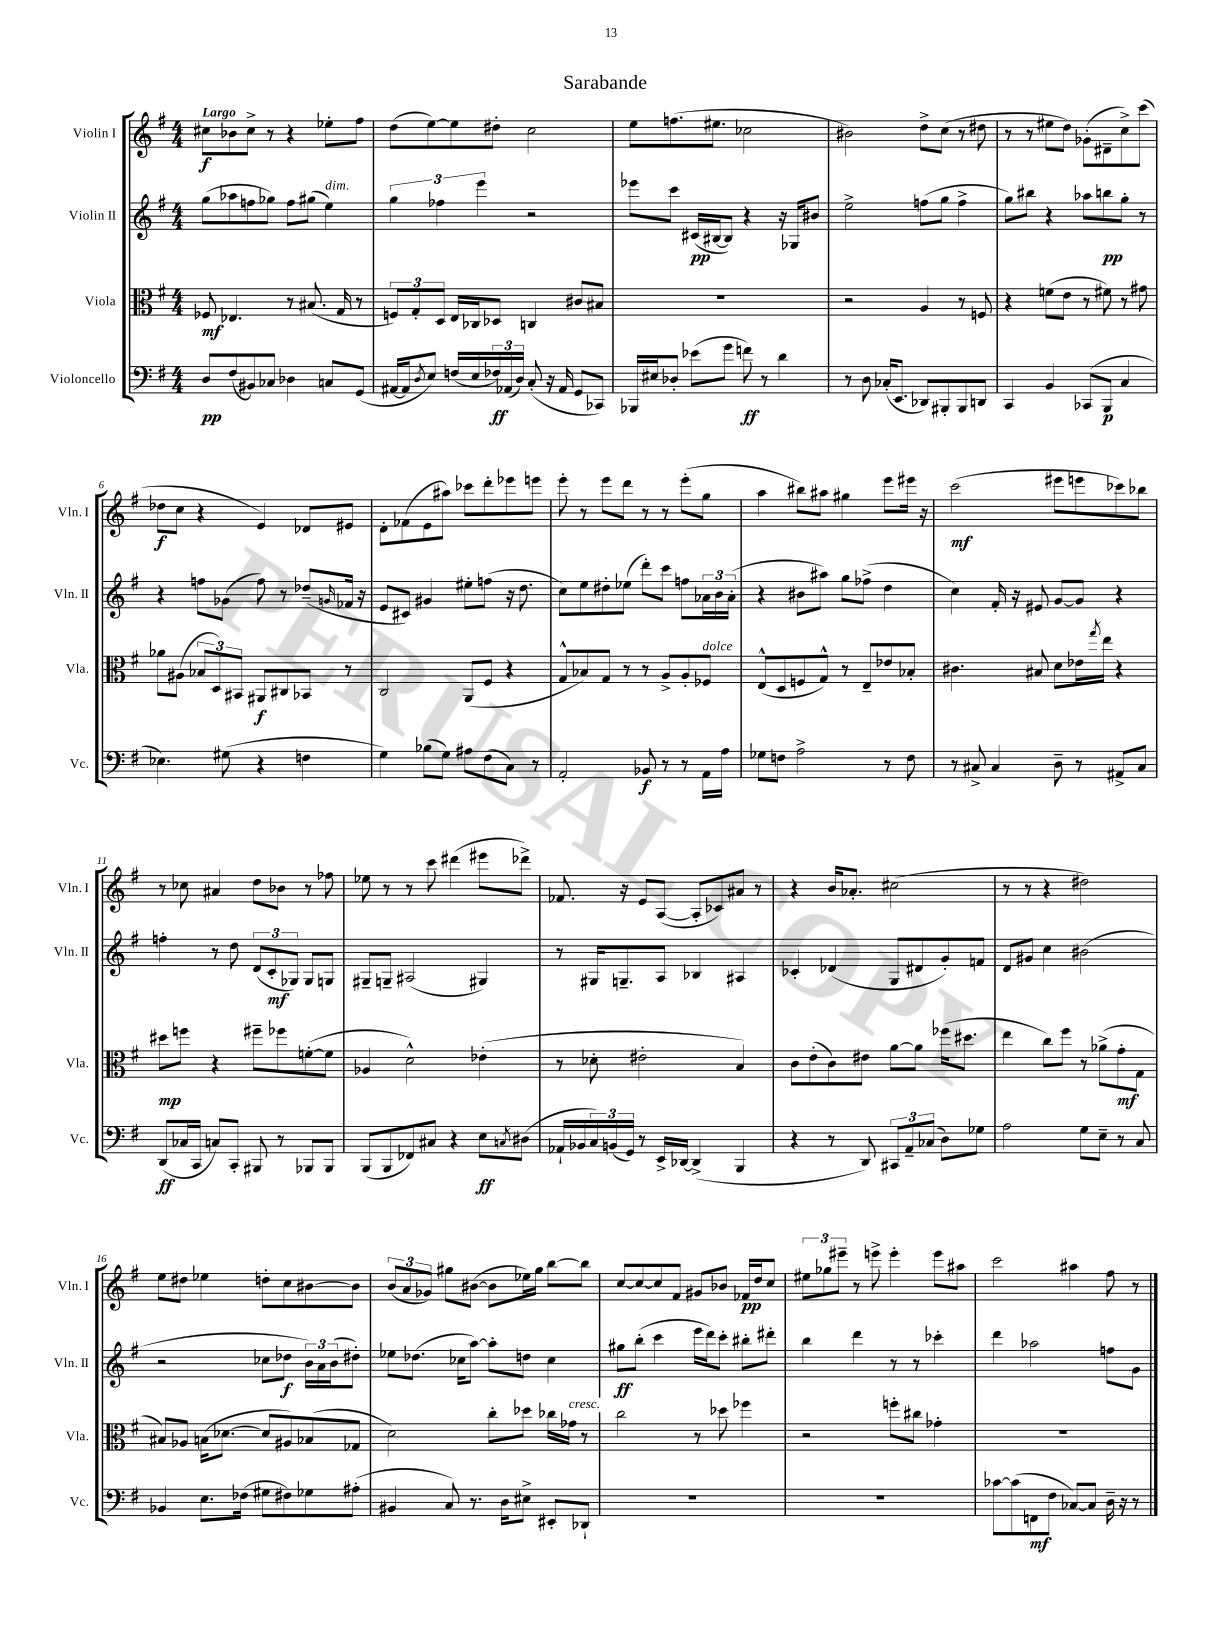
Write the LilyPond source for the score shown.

\header { title = "Sarabande" }
<<
\new StaffGroup <<
\new Staff = "s0" \with { instrumentName = "Violin I" shortInstrumentName = "Vln. I" } {
    \clef treble \key g \major \numericTimeSignature \time 4/4 \tempo "Largo"
    cis''8\f bes'8 cis''8-> r8 r4 ees''8-. fis''8 |
    d''8( e''8~) e''8 dis''8-. c''2 |
    e''8 f''8.( eis''8. ces''2 |
    bis'2) d''8-> c''8( r8 dis''8 |
    r8 r8 eis''8 d''8) ges'8-.( dis'8-- c''8->) c'''8( |
    des''8\f c''8 r4 e'4) des'8 eis'8 |
    d'8-. fes'8( e'8 ais''8) ces'''8 d'''8-. ees'''8 e'''8 |
    e'''8-. r8 e'''8 d'''8 r8 r8 e'''8-.( g''8 |
    a''4 bis''8) ais''8 gis''4 e'''8 eis'''16 r16 |
    c'''2\mf( eis'''8 e'''8 ces'''8) bes''8 |
    r8 ces''8 ais'4 d''8 bes'8 r8 fes''8 |
    ees''8 r8 r8 c'''8 dis'''4( eis'''8 des'''8->) |
    fes'8. r16 e'8 a8~( a8-. ces'8) ais'8 r8 |
    r4 b'16 aes'8.-. cis''2( |
    r8 r8 r4 dis''2) |
    e''8 dis''8 ees''4 d''8-. c''8 bis'8~ bis'8 |
    \tuplet 3/2 { b'8( a'8 ges'8) } gis''8 bis'8~( bis'8 ees''16) gis''16 b''8~ b''8 |
    c''8~ c''8~ c''8 fis'8 gis'8 bes'8 fes'16\pp d''16 c''8 |
    \tuplet 3/2 { eis''8 ges''8 eis'''8-- } r8 e'''8-> e'''4-. e'''8 ais''8 |
    c'''2 ais''4 fis''8 r8 \bar "|." |
}
\new Staff = "s1" \with { instrumentName = "Violin II" shortInstrumentName = "Vln. II" } {
    \clef treble \key g \major \numericTimeSignature \time 4/4
    g''8( aes''8 f''8 ges''8) f''8 gis''8( e''4^\markup { \italic "dim." }) |
    \tuplet 3/2 { g''4 fes''4 e'''4 } r2 |
    ees'''8 c'''8 cis'16\pp( bis16~ bis8) r4 r16 ges16 bis'8 |
    e''2-> f''8( g''8 f''4-> |
    g''8) bis''8 r4 aes''8 b''8\pp g''8-. r8 |
    r4 f''8 ges'8( f''8) r8 des''8--( \grace { g'16 } fes'16 r16 |
    e'8 cis'8) gis'4 eis''8-. f''8( r16 d''8. |
    c''8) e''8 dis''8-. ees''8( d'''8-.) c'''8 f''8 \tuplet 3/2 { aes'16 b'16 aes'16-.( } |
    r4 bis'8 ais''8) g''8 fes''8->( d''4 |
    c''4) fis'16-. r16 eis'8 g'8~ g'8 r4 |
    f''4-. r8 d''8 \tuplet 3/2 { d'8( c'8-.\mf ges8) } ges8 g8 |
    gis8-- g8-- ais2( gis4) |
    r8 gis16 g8.-- a8 bes4 ais4 |
    ces'4-. des'4( g8 dis'8 g'8-.) f'8 |
    d'8 gis'8 c''4 bis'2( |
    r2 ces''8 des''8\f \tuplet 3/2 { b'16) a'16 b'16( } dis''8-.) |
    ees''8 des''8.( ces''16 a''8~) a''8-. d''8 ces''4 |
    gis''8\ff b''8-.( c'''4 e'''16 d'''16) c'''8-. bis''8-. dis'''8-. |
    b''4 d'''4 r8 r8 ces'''4-. |
    d'''4 aes''2 f''8 g'8 \bar "|." |
}
\new Staff = "s2" \with { instrumentName = "Viola" shortInstrumentName = "Vla." } {
    \clef alto \key g \major \numericTimeSignature \time 4/4
    fes8\mf ees4. r8 bis8.( g16 r8 |
    \tuplet 3/2 { f8) g8-. d8 } e16 ces16 des8 c4 cis'8 bis8 |
    R1 |
    r2 a4 r8 f8 |
    r4 f'8( e'8 r8 fis'8) r8 gis'8 |
    aes'8 ais8( \tuplet 3/2 { bes8 d8) bis,8 } ais,8\f cis8 bes,8 r8 |
    c2 a,8( fis8 r4 |
    g8-^ bes8) g8 r8 r8 a8-> a8-. fes8^\markup { \italic "dolce" } |
    e8-^( d8 f8 g8-^) r8 e8-- ees'8 bes8-. |
    cis'4. bis8 d'8 ees'16 \acciaccatura { g''8 } e''16 r4 |
    dis''8\mp f''8 r4 fis''8-- fes''8 f'8~-.( f'8 |
    aes4 d'2-^) ees'4-.( |
    r8 des'8-. eis'2-. b4) |
    c'8 e'8-.( c'8) eis'8 a'8~ a'8 fes''16( dis''8. |
    e''4 c''8) fis''8 r8 aes'8->( g'8-.\mf g8 |
    bis8) aes8 b16( des'8.~ des'8 ais8) bes8( ges8 |
    d'2) c''8-. des''8 ces''16 ges'16^\markup { \italic "cresc." } r8 |
    c''2 r8 des''8 fes''4 |
    r2 f''8-. cis''8 ges'4-. |
    R1 \bar "|." |
}
\new Staff = "s3" \with { instrumentName = "Violoncello" shortInstrumentName = "Vc." } {
    \clef bass \key g \major \numericTimeSignature \time 4/4
    d8\pp fis8( bis,8) ces8 des4 c8 g,8( |
    ais,16~ ais,16 \acciaccatura { d8 } e8) f16( e16 \tuplet 3/2 { fes16\ff) aes,16( d16) } c8-.( r16 aes,16 g,8 ces,8) |
    bes,,16 eis16 des8-. ees'8( g'8 f'8\ff) r8 d'4 |
    r8 d8 ces16-.( e,8. des,8) bis,,8-. bis,,8 d,8 |
    c,4 b,4 ces,8( b,,8\p c4 |
    ees4.) gis8( r4 f4 |
    g4) bes8( g8) ais8 fis8( c8) r8 |
    a,2-. bes,8\f r8 r8 a,16 a16 |
    ges8 f8 a2-> r8 f8 |
    r8 cis8-> cis4 d8-- r8 ais,8-> cis8 |
    d,8\ff( ces16 c,16 c8) c,8-. bis,,8 r8 bes,,8 bes,,8 |
    b,,8( b,,8 fes,8) cis8 r4 e8\ff \acciaccatura { c8 } dis8( |
    aes,16-! bes,16 \tuplet 3/2 { c16) b,16( g,16) } r8 e,16-> des,16~ des,4->( b,,4 |
    r4 r8 d,8) \tuplet 3/2 { cis,8 a,8-- ces8( } d8) ges8 |
    a2 g8 e8-- r8 c8 |
    bes,4 e8. fes16( gis8 fis8) ges8 ais8-.( |
    bis,4 c8) r8. d16 eis8-> eis,8-. des,8-! |
    R1 |
    R1 |
    ces'8~ ces'8( f,8\mf fis8 ces8~) ces8 d16-- r16 r8 \bar "|." |
}
>>
>>
